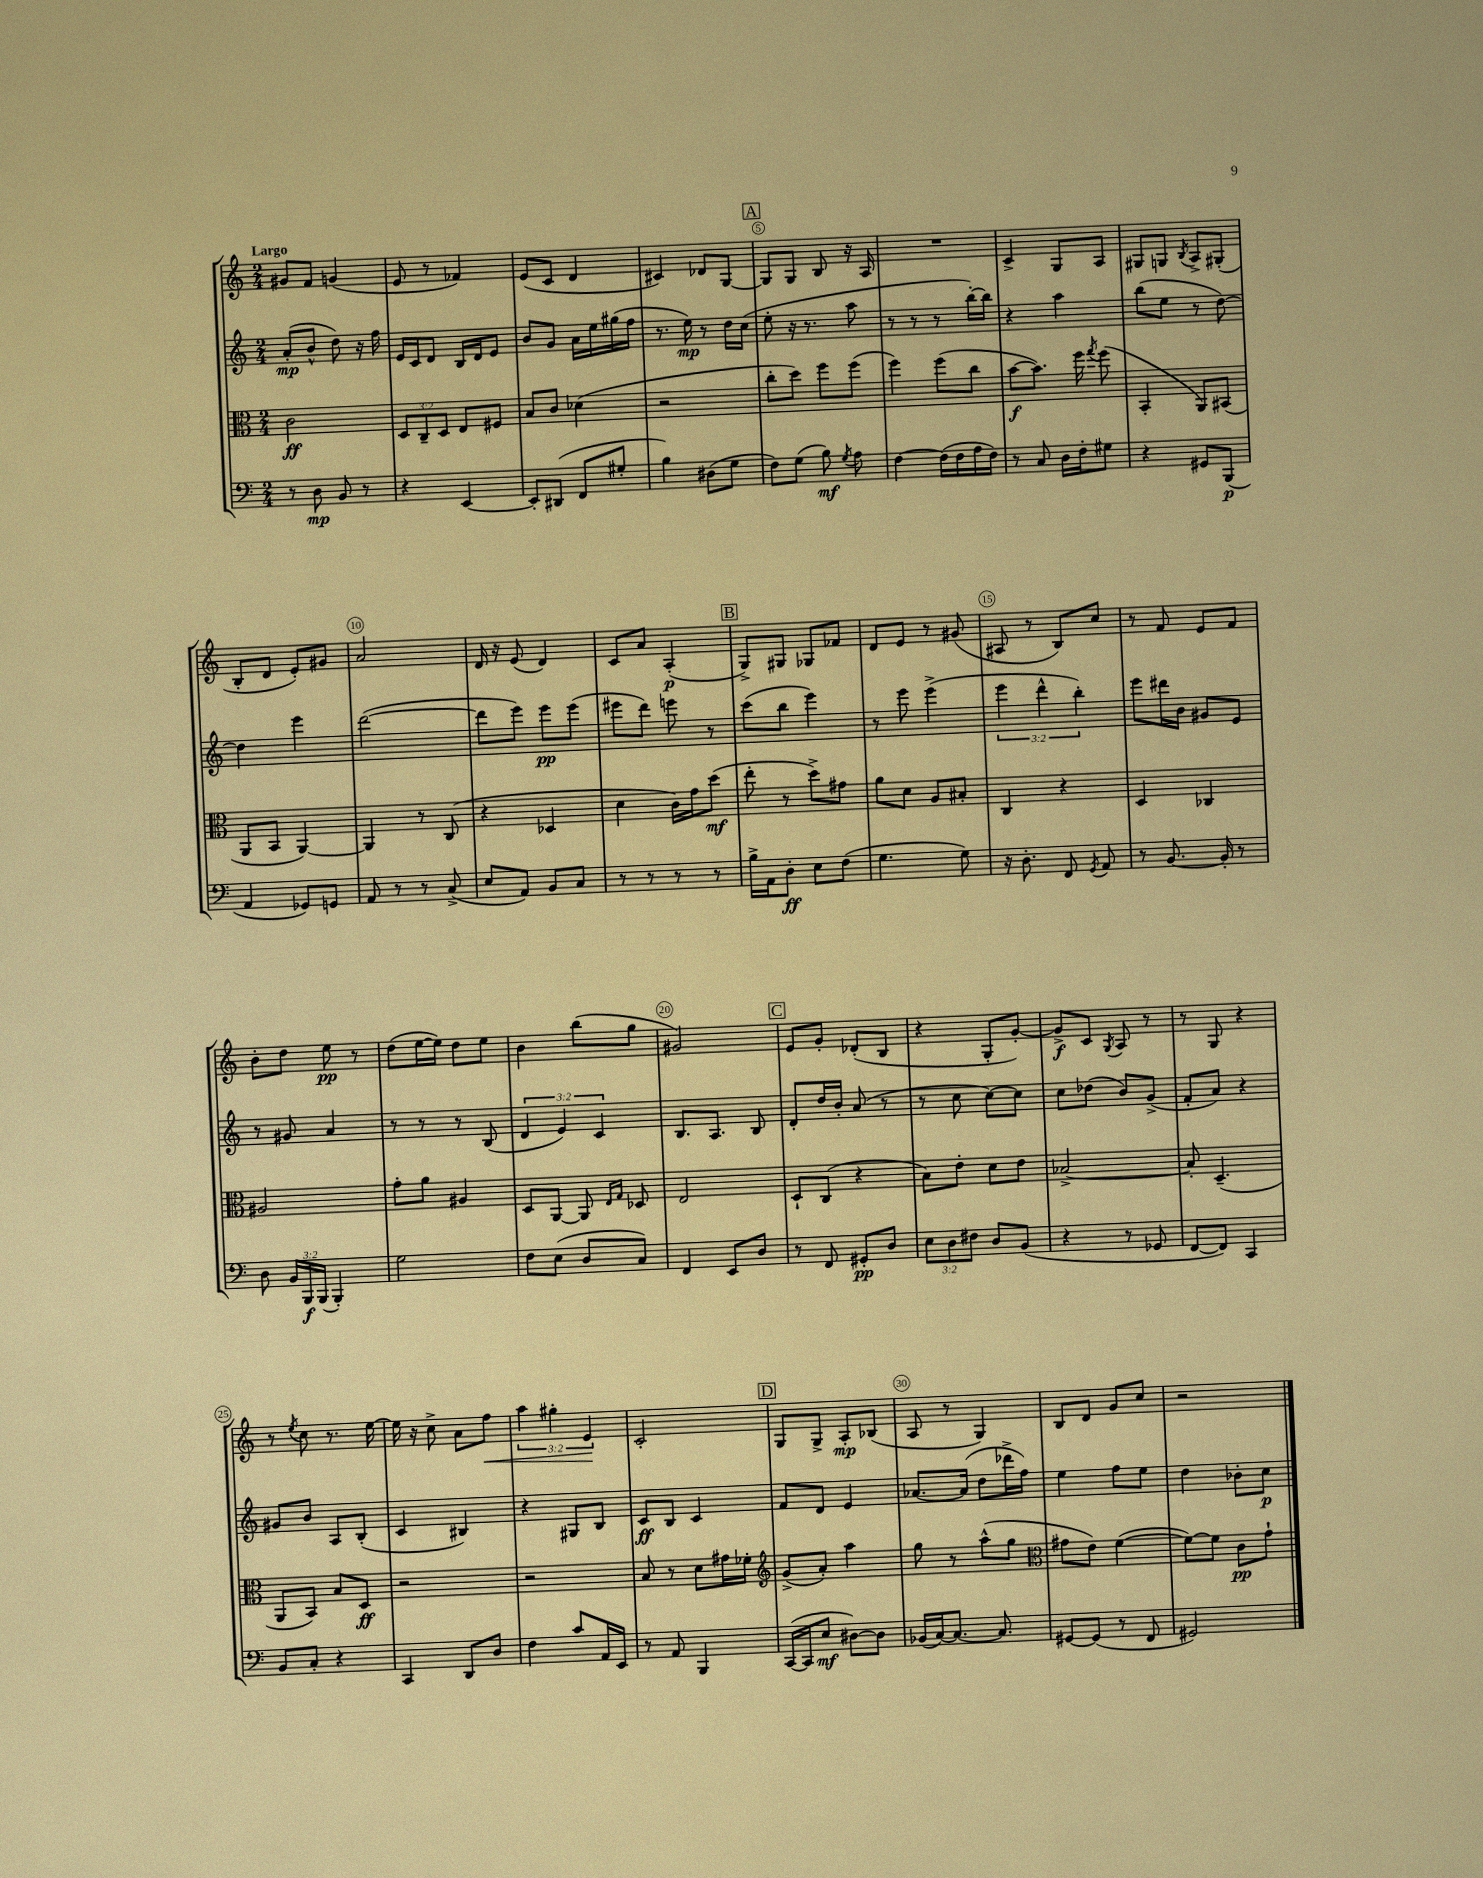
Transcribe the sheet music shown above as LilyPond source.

<<
\new StaffGroup <<
\new Staff = "s0" {
    \clef treble \key c \major \numericTimeSignature \time 2/4 \override Staff.TupletNumber.text = #tuplet-number::calc-fraction-text \tempo "Largo"
    \autoBeamOff gis'8[ f'8] g'4( |
    e'8 r8 fes'4) |
    e'8[( c'8] d'4 |
    cis'4) des'8[ g8]~ |
    \mark \markup { \box "A" } g8[ g8] b8 r16 a16 |
    R2 |
    c'4-> g8[ a8] |
    gis8[ g8] \acciaccatura { b8 } a8[-> gis8]-.( |
    b8[-. d'8] e'8[-.) gis'8] |
    a'2 |
    d'16 r16 e'8( d'4) |
    c'8[ a'8] a4-.\p( |
    \mark \markup { \box "B" } g8[->) gis8] ges8[ fes'8] |
    d'8[ e'8] r8 gis'8( |
    ais8 r8 b8[) c''8] |
    r8 f'8 e'8[ f'8] |
    b'8[-. d''8] e''8\pp r8 |
    d''8[( e''16~ e''16]) d''8[ e''8] |
    b'4 b''8[( g''8] |
    gis'2) |
    \mark \markup { \box "C" } e'8[ g'8]-. des'8[-.( b8] |
    r4 g8[-. g'8]~-.) |
    g'8[->\f c'8] \acciaccatura { g8 } a8 r8 |
    r8 g8 r4 |
    r8 \acciaccatura { e''8 } c''8 r8. e''16~ |
    e''16 r16 c''8-> a'8[ f''8]\< |
    \tuplet 3/2 { a''4 gis''4-. e'4\! } |
    c'2-. |
    \mark \markup { \box "D" } g8[ g8]-> a8[-.\mp bes8]( |
    a8 r8 g4) |
    b8[ d'8] g'8[ c''8] |
    r2 \bar "|." |
}
\new Staff = "s1" {
    \clef treble \key c \major \numericTimeSignature \time 2/4 \override Staff.TupletNumber.text = #tuplet-number::calc-fraction-text
    \autoBeamOff a'8[-.\mp( b'8]-^ d''8) r16 f''16 |
    e'16[ c'16 d'8] b16[ d'16 e'8] |
    b'8[ g'8] a'16[ e''16 gis''16( f''16] |
    r8. e''16\mp) r8 d''16[ c''16]( |
    \mark \markup { \box "A" } e''8-. r16 r8. a''8 |
    r8 r8 r8 b''16[~-.) b''16] |
    r4 a''4 |
    b''8[( e''8] r8 d''8~) |
    d''4 e'''4 |
    d'''2~( |
    d'''8[ e'''8]) e'''8[\pp e'''8]( |
    eis'''8[ d'''8]) e'''8 r8 |
    \mark \markup { \box "B" } c'''8[( b''8] e'''4) |
    r8 e'''8 e'''4->( |
    \tuplet 3/2 { e'''4 d'''4-^ b''4-.) } |
    e'''8[ dis'''16 b'16] gis'8[ e'8] |
    r8 gis'8 a'4 |
    r8 r8 r8 b8( |
    \tuplet 3/2 { d'4 e'4) c'4 } |
    b8.[ a8.] b8 |
    \mark \markup { \box "C" } d'8[-. d''16 b'16]-. a'8( r8 |
    r8 c''8 c''8[~) c''8] |
    c''8[ des''8]( b'8[) g'8]->( |
    f'8[-. a'8]) r4 |
    gis'8[ b'8] a8[ b8]-.( |
    c'4 bis4) |
    r4 gis8[ b8] |
    c'8[\ff b8] c'4 |
    \mark \markup { \box "D" } f'8[ d'8] e'4 |
    aes'8.[~ aes'16]( d''8[ des'''16-> f''16]) |
    e''4 f''8[ e''8] |
    d''4 bes'8[-. c''8]\p \bar "|." |
}
\new Staff = "s2" {
    \clef alto \key c \major \numericTimeSignature \time 2/4 \override Staff.TupletNumber.text = #tuplet-number::calc-fraction-text
    \autoBeamOff c'2\ff |
    \tuplet 3/2 { d8[ c8-- d8] } e8[ fis8] |
    b8[ c'8] des'4( |
    r2 |
    \mark \markup { \box "A" } c''8[-. d''8]) f''8[ f''8]( |
    f''4) f''8[( c''8] |
    b'8[~\f b'8.]) f''16 \acciaccatura { g''8 } f''8( |
    b,4-. a,8[) bis,8]( |
    a,8[ b,8] a,4~) |
    a,4 r8 c8( |
    r4 des4 |
    d'4 c'16[) g'16 d''8]\mf( |
    \mark \markup { \box "B" } e''8-. r8 d''8[->) gis'8] |
    a'8[ d'8] a8[ bis8]-. |
    c4 r4 |
    d4 ces4 |
    ais2 |
    g'8[-. a'8] ais4 |
    d8[ a,8]~ a,8 \grace { e16[ g16] } des8 |
    e2 |
    \mark \markup { \box "C" } d8[-! c8]( r4 |
    b8[) e'8]-. d'8[ e'8] |
    bes2~-> |
    bes8-. d4.--( |
    a,8[ b,8]) b8[ d8]\ff |
    r2 |
    r2 |
    b8 r8 d'8[ gis'16 fes'16]-. |
    \mark \markup { \box "D" } \clef treble g'8[->( a'8]-.) a''4 |
    g''8 r8 a''8[-^( g''8] |
    \clef alto gis'8[ e'8]) f'4~( |
    f'8[~) f'8] c'8[\pp g'8]-! \bar "|." |
}
\new Staff = "s3" {
    \clef bass \key c \major \numericTimeSignature \time 2/4 \override Staff.TupletNumber.text = #tuplet-number::calc-fraction-text
    \autoBeamOff r8 d8\mp b,8 r8 |
    r4 e,4~ |
    e,8[-. dis,8]( f,8[ gis8]-. |
    b4) dis8[( g8] |
    \mark \markup { \box "A" } f8[) g8]( b8\mf) \acciaccatura { g8 } a8 |
    f4~ f16[( f16 a16 f16]) |
    r8 c8 d16[ f16-. gis8] |
    r4 gis,8[ b,,8]\p( |
    a,4 ges,8[) g,8] |
    a,8 r8 r8 c8->( |
    e8[ a,8]) b,8[ c8] |
    r8 r8 r8 r8 |
    \mark \markup { \box "B" } b16[-> a,16 d8]-.\ff e8[ f8]( |
    g4. g8) |
    r16 d8.-. f,8 \acciaccatura { g,8 } a,8 |
    r8 b,8.~ b,16-. r8 |
    d8 \tuplet 3/2 { b,16[ b,,16\f b,,16]( } b,,4-.) |
    g2 |
    f8[ e8]( d8[ c8]) |
    f,4 e,8[ d8] |
    \mark \markup { \box "C" } r8 f,8 gis,8[-.\pp d8] |
    \tuplet 3/2 { e8[ d8 fis8] } d8[ b,8]( |
    r4 r8 ges,8 |
    f,8[~ f,8]) c,4 |
    b,8[ c8]-. r4 |
    c,4 d,8[ d8] |
    f4 c'8[ a,16 e,16] |
    r8 a,8 b,,4 |
    \mark \markup { \box "D" } c,16[~( c,16 e8]\mf dis8[~) dis8] |
    bes,16[( c16~) c8.]~ c8. |
    gis,8[~ gis,8]( r8 f,8 |
    gis,2) \bar "|." |
}
>>
>>
\layout { \context { \Score \override BarNumber.break-visibility = ##(#f #t #t) barNumberVisibility = #(every-nth-bar-number-visible 5) \override BarNumber.stencil = #(make-stencil-circler 0.1 0.3 ly:text-interface::print) } }
